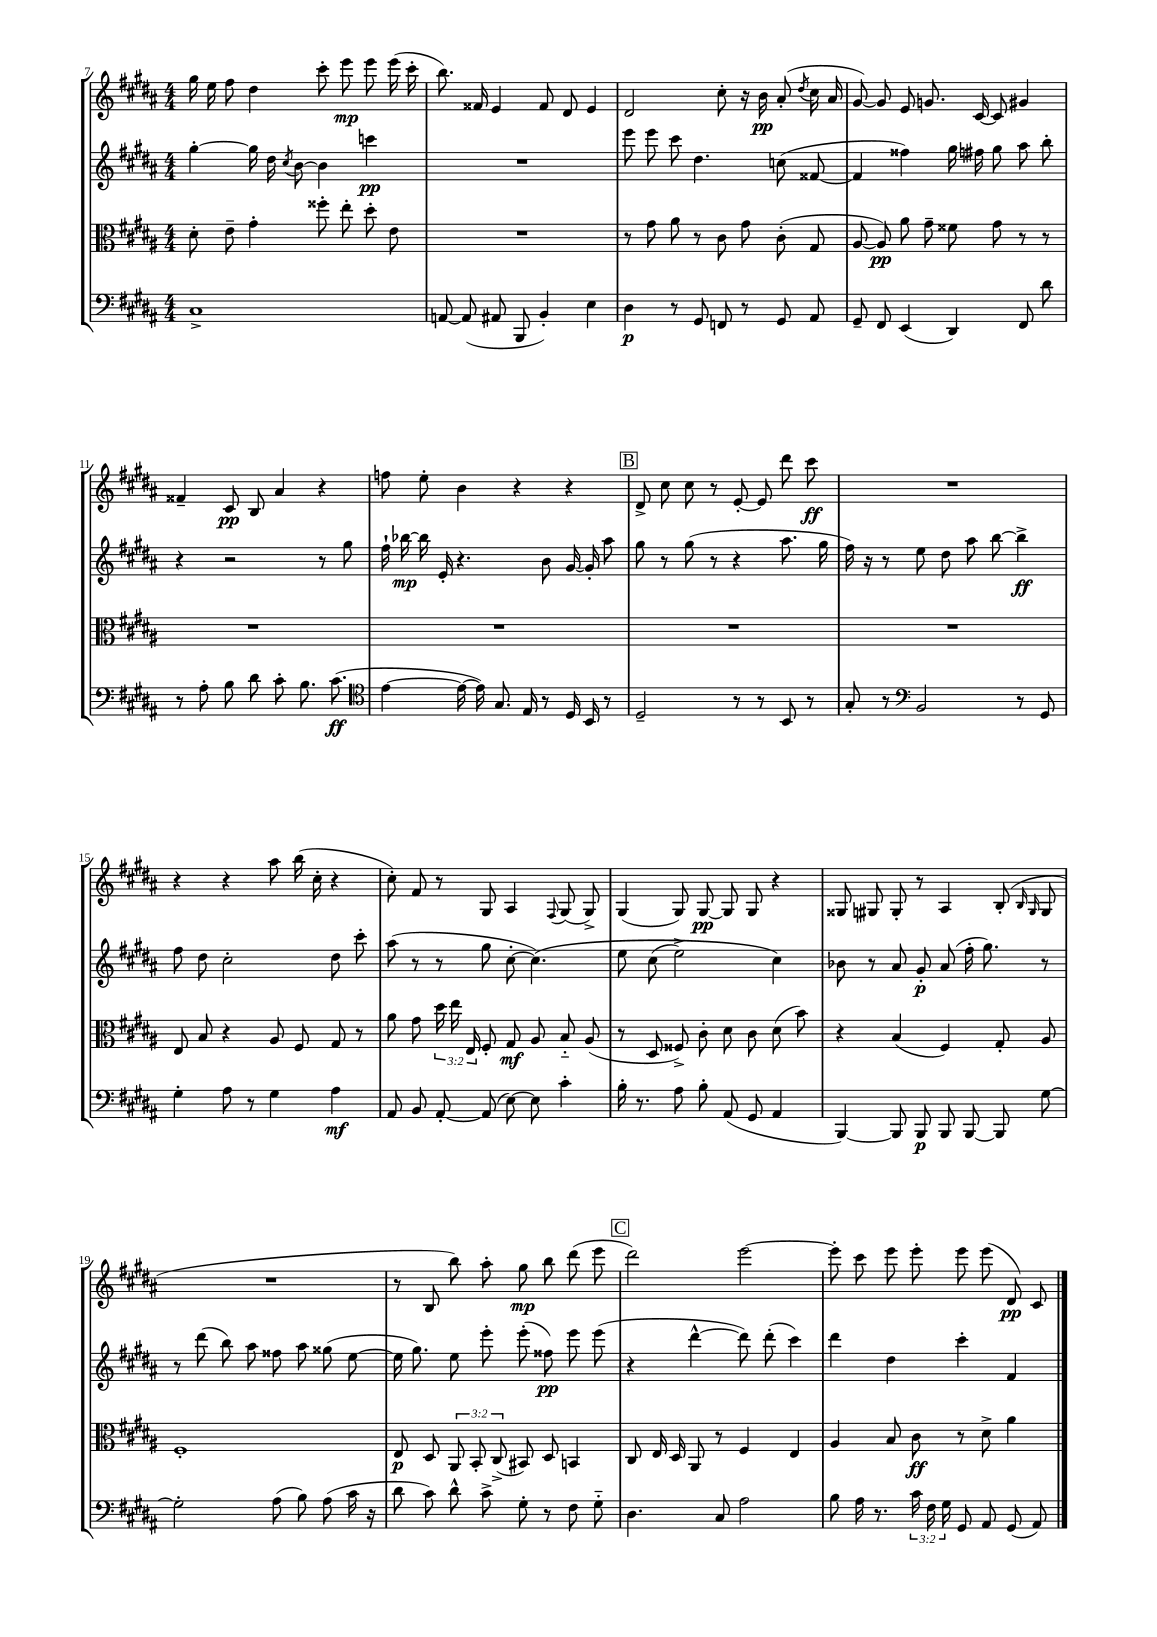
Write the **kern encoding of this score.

**kern	**dynam	**kern	**dynam	**kern	**dynam	**kern	**dynam
*part4	*part4	*part3	*part3	*part2	*part2	*part1	*part1
*staff4	*staff4	*staff3	*staff3	*staff2	*staff2	*staff1	*staff1
*clefF4	*	*clefC3	*	*clefG2	*	*clefG2	*
*k[f#c#g#d#a#]	*	*k[f#c#g#d#a#]	*	*k[f#c#g#d#a#]	*	*k[f#c#g#d#a#]	*
*M4/4	*	*M4/4	*	*M4/4	*	*M4/4	*
=7	=7	=7	=7	=7	=7	=7	=7
1C#^	.	8d#'\	.	[4gg#'\	.	16gg#\	.
.	.	.	.	.	.	16ee\	.
.	.	8e~\	.	.	.	8ff#\	.
.	.	4g#'\	.	16gg#\]	.	4dd#\	.
.	.	.	.	16dd#\	.	.	.
.	.	.	.	8qcc#/	.	.	.
.	.	.	.	[8b\	.	.	.
.	.	8ff##X'\	.	4b\]	.	8ccc#'\	.
.	.	8ee'\	.	.	.	8eee\	mp
.	.	8dd#'\	.	4cccn\	pp	8eee\	.
.	.	8e\	.	.	.	(16eee\	.
.	.	.	.	.	.	16ccc#'\	.
=8	=8	=8	=8	=8	=8	=8	=8
[8AAn/	.	1r	.	1r	.	8.bb\)	.
(8AA/]	.	.	.	.	.	.	.
.	.	.	.	.	.	16f##X/	.
8AA#X/	.	.	.	.	.	4e/	.
8BBB/	.	.	.	.	.	.	.
4BB'/)	.	.	.	.	.	8f##/	.
.	.	.	.	.	.	8d#/	.
4E\	.	.	.	.	.	4e/	.
=9	=9	=9	=9	=9	=9	=9	=9
4D#\	p	8r	.	8eee\	.	2d#/	.
.	.	8g#\	.	8eee\	.	.	.
8r	.	8a#\	.	8ccc#\	.	.	.
8GG#/	.	8r	.	4.dd#\	.	.	.
8FFn/	.	8c#\	.	.	.	8cc#'\	.
8r	.	8g#\	.	.	.	16r	.
.	.	.	.	.	.	16b\	pp
8GG#/	.	(8c#'\	.	(8ccn\	.	(8a#'/	.
.	.	.	.	.	.	8qdd#/	.
8AA#/	.	8G#/	.	[8f##X/	.	16cc#\	.
.	.	.	.	.	.	16a#/	.
=10	=10	=10	=10	=10	=10	=10	=10
8GG#~/	.	[8A#/	.	4f##/]	.	[8g#/)	.
8FF#/	.	8A#/])	pp	.	.	8g#/]	.
(4EE/	.	8a#\	.	4ff##X\)	.	8e/	.
.	.	8g#~\	.	.	.	8.gn/	.
4DD#/)	.	8f##X\	.	16gg#\	.	.	.
.	.	.	.	16ff#X\	.	[16c#/	.
.	.	8g#\	.	8gg#\	.	8c#/]	.
8FF#/	.	8r	.	8aa#\	.	4g#X/	.
8d#\	.	8r	.	8bb'\	.	.	.
!!LO:LB:g=z
=11	=11	=11	=11	=11	=11	=11	=11
8r	.	1r	.	4r	.	4f##X~/	.
8A#'\	.	.	.	.	.	.	.
8B\	.	.	.	2r	.	8c#/	pp
8d#\	.	.	.	.	.	8B/	.
8c#'\	.	.	.	.	.	4a#/	.
8.B\	.	.	.	.	.	.	.
.	.	.	.	8r	.	4r	.
(8.c#\	ff	.	.	.	.	.	.
.	.	.	.	8gg#\	.	.	.
=12	=12	=12	=12	=12	=12	=12	=12
*clefC4	*	*	*	*	*	*	*
[4e\	.	1r	.	16ff#`\	.	8ffn\	.
.	.	.	.	[16bb-X\	mp	.	.
.	.	.	.	16bb-\]	.	8ee'\	.
.	.	.	.	16e'/	.	.	.
16e\_	.	.	.	4.r	.	4b\	.
16e\])	.	.	.	.	.	.	.
8.G#/	.	.	.	.	.	.	.
.	.	.	.	.	.	4r	.
16E/	.	.	.	.	.	.	.
8r	.	.	.	8b\	.	.	.
16D#/	.	.	.	[16g#/	.	4r	.
16BB/	.	.	.	16g#'/]	.	.	.
8r	.	.	.	8aa#\	.	.	.
!!LO:REH:place=s1:t=B
=13	=13	=13	=13	=13	=13	=13	=13
2D#~/	.	1r	.	8gg#\	.	8d#^/	.
.	.	.	.	8r	.	8cc#\	.
.	.	.	.	(8gg#\	.	8cc#\	.
.	.	.	.	8r	.	8r	.
8r	.	.	.	4r	.	[8e'/	.
8r	.	.	.	.	.	8e/]	.
8BB/	.	.	.	8.aa#\	.	8ddd#\	.
8r	.	.	.	.	.	8ccc#\	ff
.	.	.	.	16gg#\	.	.	.
=14	=14	=14	=14	=14	=14	=14	=14
8G#'/	.	1r	.	16ff#\)	.	1r	.
.	.	.	.	16r	.	.	.
8r	.	.	.	8r	.	.	.
*clefF4	*	*	*	*	*	*	*
2BB/	.	.	.	8ee\	.	.	.
.	.	.	.	8dd#\	.	.	.
.	.	.	.	8aa#\	.	.	.
.	.	.	.	[8bb\	.	.	.
8r	.	.	.	4bb^\]	ff	.	.
8GG#/	.	.	.	.	.	.	.
!!LO:LB:g=z
=15	=15	=15	=15	=15	=15	=15	=15
4G#'\	.	8E/	.	8ff#\	.	4r	.
.	.	8B/	.	8dd#\	.	.	.
8A#\	.	4r	.	2cc#'\	.	4r	.
8r	.	.	.	.	.	.	.
4G#\	.	8A#/	.	.	.	8aa#\	.
.	.	8F#/	.	.	.	(16bb\	.
.	.	.	.	.	.	16cc#'\	.
4A#\	mf	8G#/	.	8dd#\	.	4r	.
.	.	8r	.	8ccc#'\	.	.	.
=16	=16	=16	=16	=16	=16	=16	=16
8AA#/	.	8a#\	.	(8aa#\	.	8cc#'\)	.
8BB/	.	8g#\	.	8r	.	8f#/	.
[8AA#'/	.	24dd#\	.	8r	.	8r	.
.	.	24ee\	.	.	.	.	.
.	.	24E/	.	.	.	.	.
(8AA#/]	.	8F#'/	.	8gg#\	.	8G#/	.
[8E\)	.	8G#/	mf	[8cc#'\	.	4A#/	.
8E\]	.	8A#/	.	(4.cc#\])	.	.	.
.	.	.	.	.	.	8qqF#/	.
4c#'\	.	8B/	.	.	.	(8G#/	.
.	.	(8A#/	.	.	.	8G#^/)	.
=17	=17	=17	=17	=17	=17	=17	=17
16B'\	.	8r	.	8ee\	.	(4G#/	.
8.r	.	.	.	.	.	.	.
.	.	8D#/	.	(8cc#\	.	.	.
8A#\	.	8F##X^/)	.	2ee^\)	.	8G#/)	.
8B'\	.	8c#'\	.	.	.	[8G#/	pp
(8AA#/	.	8d#\	.	.	.	8G#/]	.
8GG#/	.	8c#\	.	.	.	8G#/	.
4AA#/	.	(8d#\	.	4cc#\)	.	4r	.
.	.	8b\)	.	.	.	.	.
=18	=18	=18	=18	=18	=18	=18	=18
[4BBB/)	.	4r	.	8b-X\	.	8G##X/	.
.	.	.	.	8r	.	8G#X/	.
8BBB/]	.	(4B/	.	8a#/	.	8G#'/	.
8BBB/	p	.	.	8g#'/	p	8r	.
8BBB/	.	4F#/)	.	(8a#/	.	4A#/	.
[8BBB/	.	.	.	16ff#'\	.	.	.
.	.	.	.	8.gg#\)	.	.	.
8BBB/]	.	8G#'/	.	.	.	(8B'/	.
.	.	.	.	.	.	16qqB/	.
.	.	.	.	.	.	16qqG#/	.
[8G#\	.	8A#/	.	8r	.	8G#/	.
!!LO:LB:g=z
=19	=19	=19	=19	=19	=19	=19	=19
2G#'\]	.	1F#'	.	8r	.	1r	.
.	.	.	.	(8ddd#\	.	.	.
.	.	.	.	8bb\)	.	.	.
.	.	.	.	8aa#\	.	.	.
(8A#\	.	.	.	8ff##X\	.	.	.
8B\)	.	.	.	8aa#\	.	.	.
(8A#\	.	.	.	(8gg##X\	.	.	.
16c#\	.	.	.	[8ee\	.	.	.
16r	.	.	.	.	.	.	.
=20	=20	=20	=20	=20	=20	=20	=20
8d#\	.	8E/	p	16ee\]	.	8r	.
.	.	.	.	8.gg#\)	.	.	.
8c#\)	.	8D#/	.	.	.	8B/	.
8d#^^\	.	12AA#/	.	8ee\	.	8bb\)	.
.	.	12BB'/	.	.	.	.	.
8c#^\	.	.	.	8eee'\	.	8aa#'\	.
.	.	(12C#^/	.	.	.	.	.
8G#'\	.	8BB#X/)	.	(8eee'\	.	8gg#\	mp
8r	.	8D#/	.	8ff##X\)	pp	8bb\	.
8F#\	.	4BBn/	.	8eee\	.	(8ddd#\	.
8G#\	.	.	.	(8eee\	.	8eee\	.
!!LO:REH:place=s1:t=C
=21	=21	=21	=21	=21	=21	=21	=21
4.D#\	.	8C#/	.	4r	.	2ddd#\)	.
.	.	16E/	.	.	.	.	.
.	.	16D#/	.	.	.	.	.
.	.	8AA#/	.	[4ddd#^^\	.	.	.
8C#/	.	8r	.	.	.	.	.
2A#\	.	4F#/	.	8ddd#\])	.	[2eee\	.
.	.	.	.	(8ddd#'\	.	.	.
.	.	4E/	.	4ccc#\)	.	.	.
=22	=22	=22	=22	=22	=22	=22	=22
8B\	.	4A#/	.	4ddd#\	.	8eee'\]	.
16A#\	.	.	.	.	.	8ccc#\	.
8.r	.	.	.	.	.	.	.
.	.	8B/	.	4dd#\	.	8eee\	.
24c#\	.	8c#\	ff	.	.	8eee'\	.
24F#\	.	.	.	.	.	.	.
24G#\	.	.	.	.	.	.	.
8GG#/	.	8r	.	4ccc#'\	.	8eee\	.
8AA#/	.	8d#^\	.	.	.	(8eee\	.
(8GG#/	.	4a#\	.	4f#/	.	8d#/)	pp
8AA#/)	.	.	.	.	.	8c#/	.
==	==	==	==	==	==	==	==
*-	*-	*-	*-	*-	*-	*-	*-
